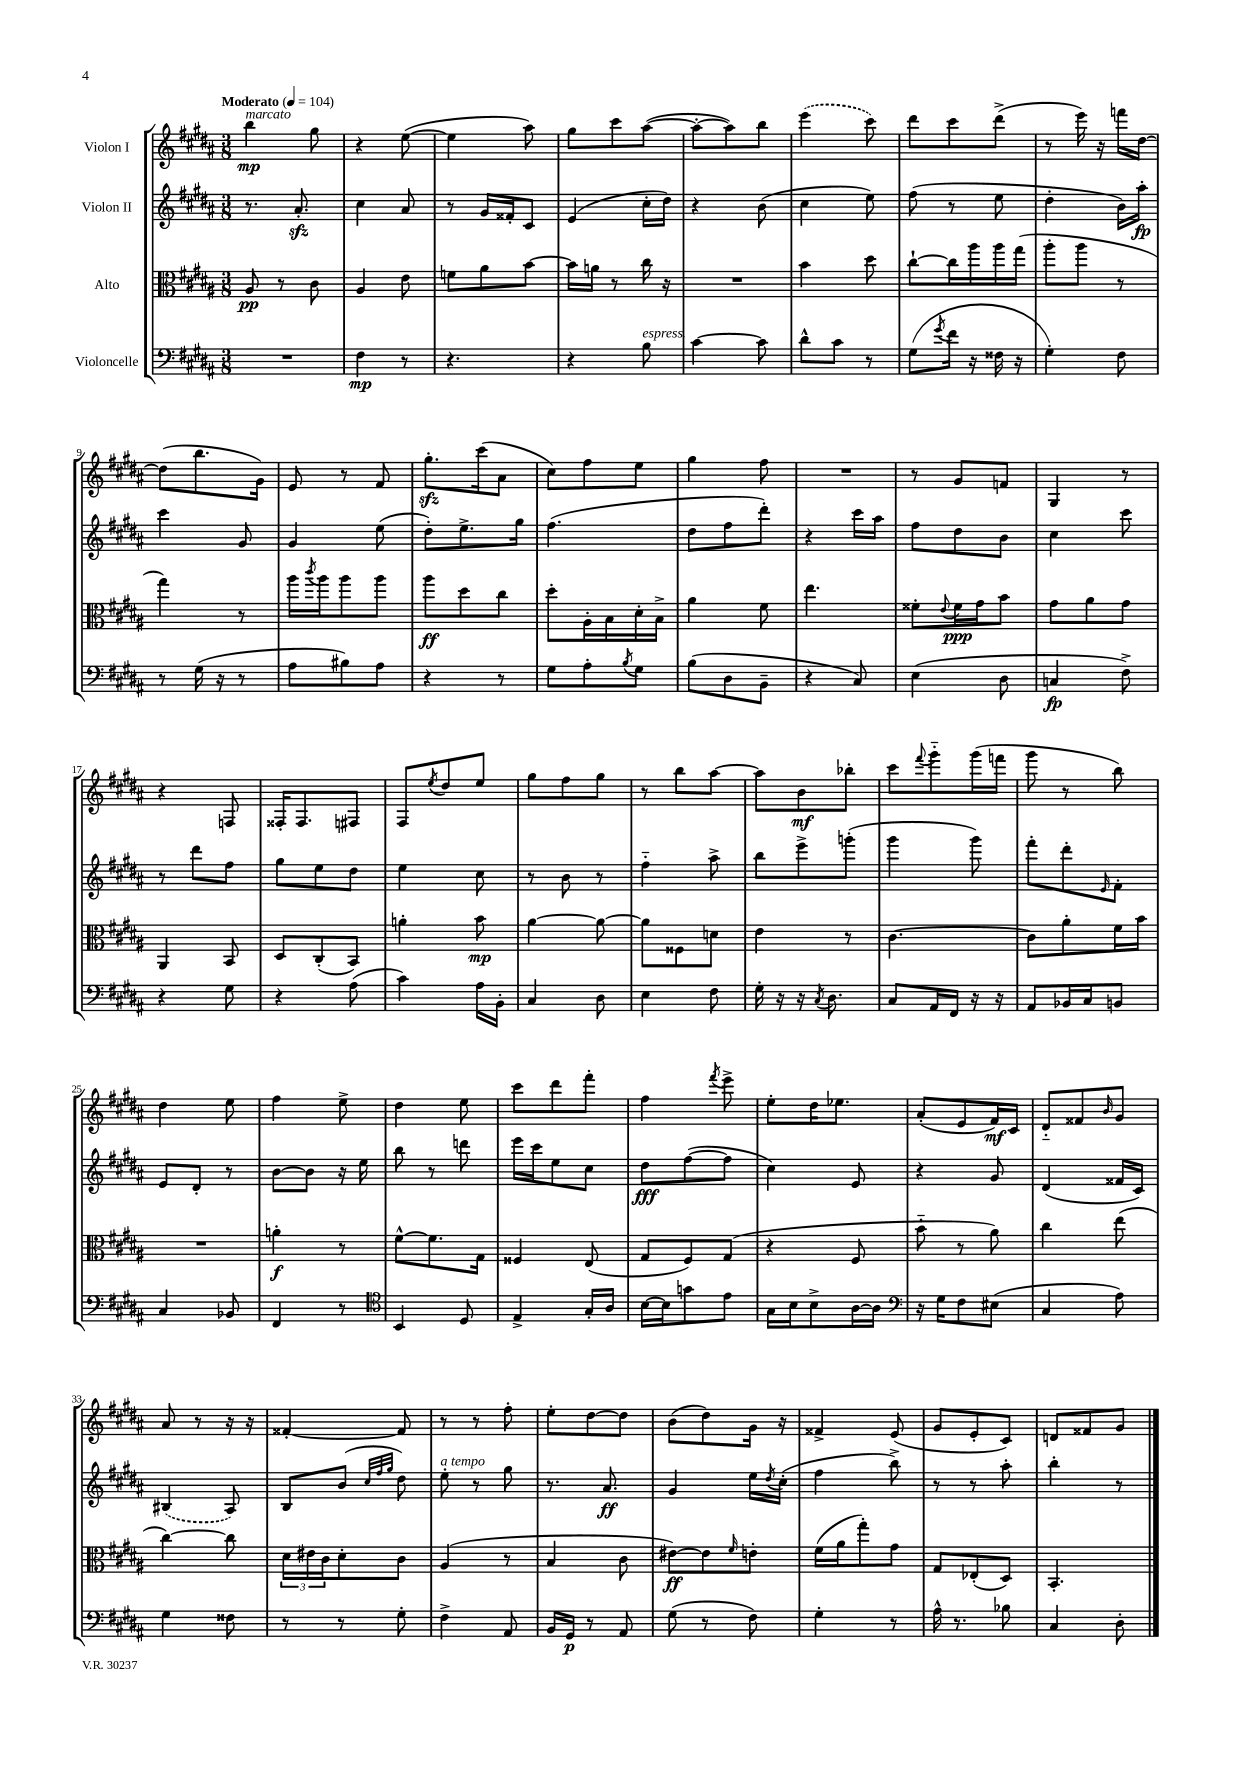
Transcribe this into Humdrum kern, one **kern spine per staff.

**kern	**kern	**kern	**kern
*staff4	*staff3	*staff2	*staff1
*clefF4	*clefC3	*clefG2	*clefG2
*k[f#c#g#d#a#]	*k[f#c#g#d#a#]	*k[f#c#g#d#a#]	*k[f#c#g#d#a#]
*M3/8	*M3/8	*M3/8	*M3/8
*MM104	*MM104	*MM104	*MM104
4.r	8A#/	8.r	4bb\
.	8r	.	.
.	.	8.a#'/	.
.	8c#\	.	8gg#\
=	=	=	=
4F#\	4A#/	4cc#\	4r
8r	8e\	8a#/	([8ee\
=	=	=	=
4.r	8f\L	8r	4ee\]
.	8a#\	16g#/LL	.
.	.	16f##'/J	.
.	[8b\J	8c#/J	8aa#\)
=	=	=	=
4r	16b\]LL	(4e/	8gg#\L
.	16a\JJ	.	.
.	8r	.	8ccc#\
8B\	16cc#\	16cc#'\LL	([8aa#\J
.	16r	16dd#\JJ)	.
=	=	=	=
[4c#\	4.r	4r	8aa#'\_L
.	.	.	8aa#\])
8c#\]	.	(8b\	8bb\J
=	=	=	=
8d#^^\L	4b\	4cc#\	(4eee\
8c#\J	.	.	.
8r	8dd#\	8ee\)	8ccc#\)
=	=	=	=
(8G#\L	[8cc#`\L	(8ff#\	8ddd#\L
8qg#/	.	.	.
16f#\Jk	16cc#\]L	8r	8ccc#\
16r	16aa#\	.	.
16F##\	16aa#\	8ee\	(8ddd#^\J
16r	(16gg#\JJ	.	.
=	=	=	=
4G#'\)	8aa#'\L	4dd#'\	8r
.	8aa#\J	.	16eee\)
.	.	.	16r
8F#\	8r	16b\LL)	16fff\LL
.	.	16aa#'\JJ	[16dd#\JJ
=	=	=	=
8r	4gg#\)	4ccc#\	(8dd#\]L
(16G#\	.	.	8.bb\
16r	.	.	.
8r	8r	8g#/	.
.	.	.	16g#\Jk)
=	=	=	=
8A#\L	16aa#\LL	4g#/	8e/
.	8qccc#/	.	.
.	16aa#\J	.	.
8B#\)	8aa#\	.	8r
8A#\J	8aa#\J	(8ee\	8f#/
=	=	=	=
4r	8aa#\L	8dd#'\L)	8.gg#'\L
.	8dd#\	8.ee^\	.
.	.	.	(16ccc#\k
8r	8cc#\J	.	8a#\J
.	.	16gg#\Jk	.
=	=	=	=
8G#\L	8dd#'\L	(4.ff#\	8cc#\L)
8A#'\	16A#'\L	.	8ff#\
.	16B\	.	.
8qB/	.	.	.
8G#\J	16d#'\	.	8ee\J
.	16B^\JJ	.	.
=	=	=	=
(8B\L	4a#\	8dd#\L	4gg#\
8D#\	.	8ff#\	.
8BB~\J	8f#\	8ddd#'\J)	8ff#\
=	=	=	=
4r	4.ee\	4r	4.r
8C#/)	.	16ccc#\LL	.
.	.	16aa#\JJ	.
=	=	=	=
(4E\	8f##'\L	8ff#\L	8r
.	8qqe/	.	.
.	16f##\L	8dd#\	8g#/L
.	16g#\J	.	.
8D#\	8b\J	8b\J	8f/J
=	=	=	=
4C/	8g#\L	4cc#\	4G#/
.	8a#\	.	.
8F#^\)	8g#\J	8ccc#\	8r
=	=	=	=
4r	4AA#/	8r	4r
.	.	8ddd#\L	.
8G#\	8BB/	8ff#\J	8F/
=	=	=	=
4r	8D#/L	8gg#\L	16F##'/LK
.	.	.	8.F##/
.	(8C#'/	8ee\	.
(8A#\	8BB/J)	8dd#\J	8F#/J
=	=	=	=
4c#\)	4a'\	4ee\	8F#/L
.	.	.	8qee/
.	.	.	8dd#/
16A#\LL	8b\	8cc#\	8ee/J
16BB'\JJ	.	.	.
=	=	=	=
4C#/	[4a#\	8r	8gg#\L
.	.	8b\	8ff#\
8D#\	8a#\_	8r	8gg#\J
=	=	=	=
4E\	8a#\]L	4ff#'~\	8r
.	8F##\	.	8bb\L
8F#\	8d\J	8aa#^\	[8aa#\J
=	=	=	=
16G#'\	4e\	8bb\L	8aa#\]L
16r	.	.	.
16r	.	8eee^\	8b\
8qC#/	.	.	.
8.D#\	.	.	.
.	8r	(8ggg'\J	8bb-'\J
=	=	=	=
8C#/L	[4.c#\	4ggg#\	8ccc#\L
.	.	.	8qqfff#/
16AA#/L	.	.	8ggg#'~\
16FF#/JJ	.	.	.
16r	.	8ggg#\)	(16ggg#\L
16r	.	.	16fff\JJ
=	=	=	=
8AA#/L	8c#\]L	8fff#'\L	8ggg#\
16BB-/L	8a#'\	8ddd#'\	8r
16C#/J	.	.	.
.	.	16qqe/	.
8BB/J	16f#\L	8f#'\J	8bb\)
.	16b\JJ	.	.
=	=	=	=
4C#/	4.r	8e/L	4dd#\
.	.	8d#'/J	.
8BB-/	.	8r	8ee\
=	=	=	=
4FF#/	4a'\	[8b\L	4ff#\
.	.	8b\]J	.
8r	8r	16r	8ee^\
.	.	16ee\	.
=	=	=	=
*clefC4	*	*	*
4BB/	[8f#^^\L	8bb\	4dd#\
.	8.f#\]	8r	.
8D#/	.	8ddd\	8ee\
.	16G#\Jk	.	.
=	=	=	=
4E^/	4F##/	16eee\LL	8ccc#\L
.	.	16ccc#\J	.
.	.	8ee\	8ddd#\
16G#'/LL	(8E/	8cc#\J	8fff#'\J
16A#/JJ	.	.	.
=	=	=	=
[16B\LL	8G#/L	8dd#\L	4ff#\
16B\]J	.	.	.
8g\	8F#/)	([8ff#\	.
.	.	.	8qfff#/
8e\J	(8G#/J	8ff#\]J	8eee^\
=	=	=	=
16G#\LL	4r	4cc#\)	8ee'\L
16B\J	.	.	.
8B^\	.	.	16dd#\K
.	.	.	8.ee-\J
[16A#\L	8F#/	8e/	.
16A#\]JJ	.	.	.
=	=	=	=
*clefF4	*	*	*
16r	8b'~\	4r	(8a#'/L
16G#\LK	.	.	.
8F#\	8r	.	8e/
(8E#\J	8a#\)	8g#/	16f#/L)
.	.	.	16c#/JJ
=	=	=	=
4C#/	4cc#\	(4d#/	8d#'~/L
.	.	.	8f##/
.	.	.	16qqb/
8A#\)	(8ee\	16f##/LL	8g#/J
.	.	16c#/JJ)	.
=	=	=	=
4G#\	[4cc#\)	(4B#/	8a#/
.	.	.	8r
8F##\	8cc#\]	8A#/)	16r
.	.	.	16r
=	=	=	=
8r	24d#\LL	8B/L	[4f##'/
.	24e#\	.	.
.	24c#\J	.	.
8r	8d#'\	(8b/J	.
.	.	32qqcc#/LLL	.
.	.	32qqff#/	.
.	.	32qqgg#/JJJ	.
8G#'\	8c#\J	8dd#\)	8f##/]
=	=	=	=
4F#^\	(4A#/	8ee'\	8r
.	.	8r	8r
8AA#/	8r	8gg#\	8ff#'\
=	=	=	=
16BB/LL	4B/	8.r	8ee'\L
16GG#/JJ	.	.	.
8r	.	.	[8dd#\
.	.	8.a#/	.
8AA#/	8c#\	.	8dd#\]J
=	=	=	=
(8G#\	[8e#\L)	4g#/	(8b\L
8r	8e#\]	.	8dd#\)
.	16qqf#/	.	.
8F#\)	8e'\J	16ee\LL	16g#\Jk
.	.	8qdd#/	.
.	.	(16cc#'\JJ	16r
=	=	=	=
4G#'\	(16f#\LL	4ff#\	4f##^/
.	16a#\J	.	.
.	8gg#'\)	.	.
8r	8g#\J	8bb^\)	(8e/
=	=	=	=
16A#^^\	8G#/L	8r	8g#/L
8.r	.	.	.
.	(8E-'/	8r	8e'/
8B-\	8D#/J)	8aa#'\	8c#/J)
=	=	=	=
4C#/	4.BB'/	4bb'\	8d/L
.	.	.	8f##/
8D#'\	.	8r	8g#/J
==	==	==	==
*-	*-	*-	*-
